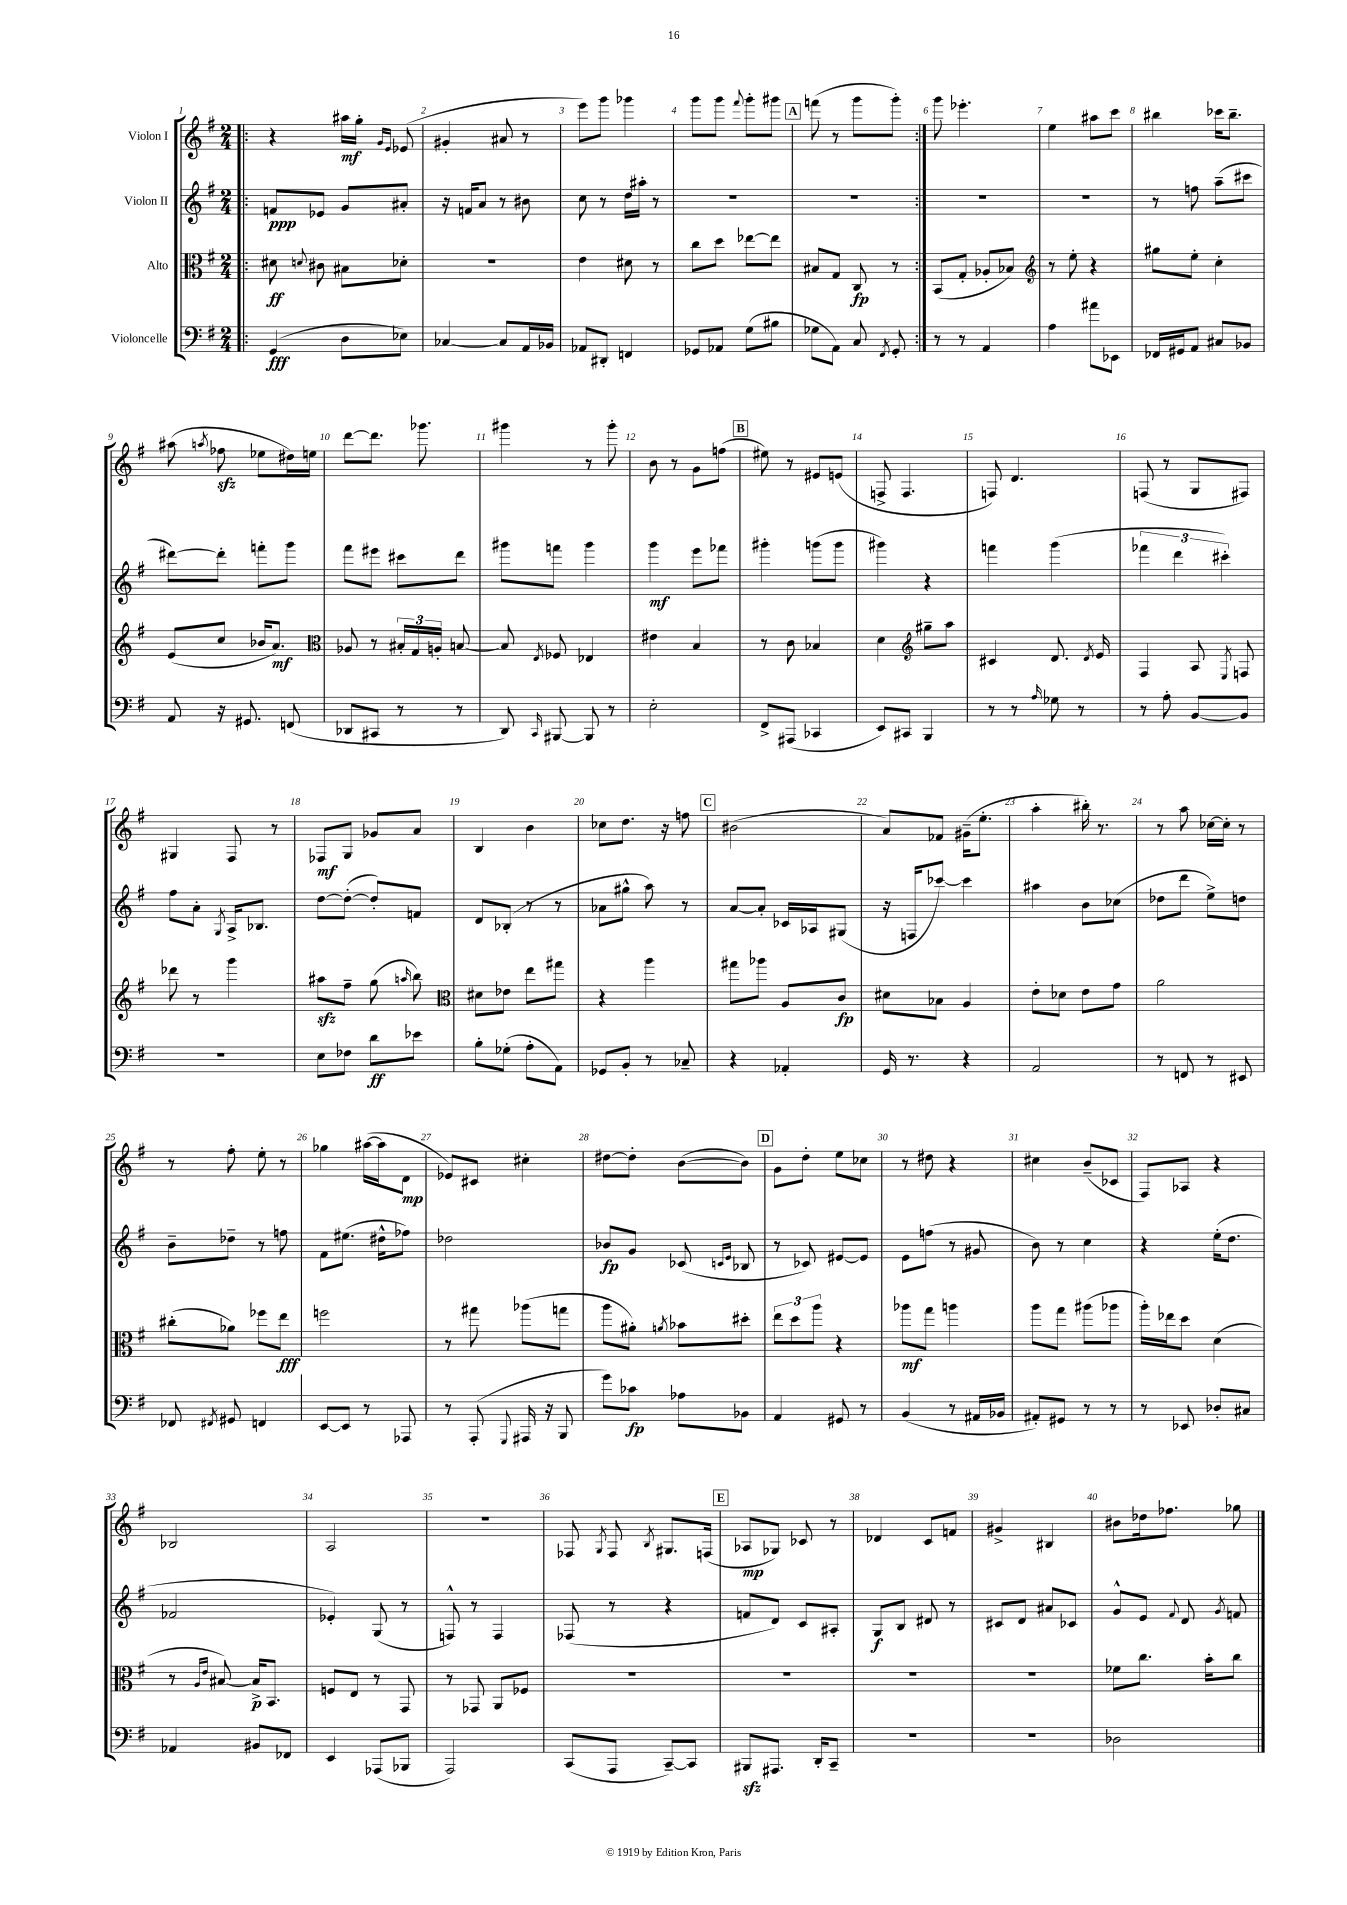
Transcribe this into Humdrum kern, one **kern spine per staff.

**kern	**dynam	**kern	**dynam	**kern	**dynam	**kern	**dynam
*part4	*part4	*part3	*part3	*part2	*part2	*part1	*part1
*staff4	*staff4	*staff3	*staff3	*staff2	*staff2	*staff1	*staff1
*I"Violoncelle	*	*I"Alto	*	*I"Violon II	*	*I"Violon I	*
*clefF4	*	*clefC3	*	*clefG2	*	*clefG2	*
*k[f#]	*	*k[f#]	*	*k[f#]	*	*k[f#]	*
*M2/4	*	*M2/4	*	*M2/4	*	*M2/4	*
=1!|:	=1!|:	=1!|:	=1!|:	=1!|:	=1!|:	=1!|:	=1!|:
(4GG/	fff	8d#X\	ff	8fn/L	ppp	4r	.
.	.	8qqdn/	.	.	.	.	.
.	.	8c#X\	.	8e-X/J	.	.	.
8D\L	.	8B#X\L	.	8g/L	.	16aa#X\LL	mf
.	.	.	.	.	.	16gg'\JJ	.
.	.	.	.	.	.	16qqg/LL	.
.	.	.	.	.	.	16qqe/JJ	.
8E-X\J)	.	8d-X'\J	.	8a#X'/J	.	(8e-X/	.
=2	=2	=2	=2	=2	=2	=2	=2
[4C-X/	.	2r	.	16r	.	4g#X'/	.
.	.	.	.	16fn/KL	.	.	.
.	.	.	.	8a/J	.	.	.
8C-/L]	.	.	.	8r	.	8a#X/	.
16AA/L	.	.	.	8b#X\	.	8r	.
16BB-X/JJ	.	.	.	.	.	.	.
=3	=3	=3	=3	=3	=3	=3	=3
8AA-X/L	.	4e\	.	8cc\	.	8eee\L)	.
8DD#X'/J	.	.	.	8r	.	8ggg\J	.
4FFn/	.	8d#X\	.	16dd\LL	.	4ggg-X\	.
.	.	.	.	16aa#X'\JJ	.	.	.
.	.	8r	.	8r	.	.	.
=4	=4	=4	=4	=4	=4	=4	=4
8GG-X/L	.	8cc\L	.	2r	.	8ggg\L	.
8AA-X/J	.	8dd\J	.	.	.	8ggg\J	.
.	.	.	.	.	.	8qqfff#/	.
(8G\L	.	[8ee-X\L	.	.	.	8ggg'\L	.
8B#X\J	.	8ee-\J]	.	.	.	8ggg#X\J	.
!!LO:REH:place=s1:t=A
=5	=5	=5	=5	=5	=5	=5	=5
8G-X\L	.	8B#X/L	.	2r	.	(8fffn\	.
8AA\J)	.	8G/J	.	.	.	8r	.
8C/	.	8C/	fp	.	.	8ggg\L	.
8qFF#/	.	.	.	.	.	.	.
8GG'/	.	8r	.	.	.	8ggg'\J)	.
=6:|!	=6:|!	=6:|!	=6:|!	=6:|!	=6:|!	=6:|!	=6:|!
8r	.	(8BB/L	.	2r	.	8ggg\	.
8r	.	8G'/J	.	.	.	4.eee-X'\	.
4AA/	.	8A-X'/L	.	.	.	.	.
.	.	8B-X/J)	.	.	.	.	.
=7	=7	=7	=7	=7	=7	=7	=7
*	*	*clefG2	*	*	*	*	*
4A\	.	8r	.	2r	.	4ee\	.
.	.	8ee'\	.	.	.	.	.
8a#X\L	.	4r	.	.	.	8aa#X\L	.
8EE-X\J	.	.	.	.	.	8ccc\J	.
=8	=8	=8	=8	=8	=8	=8	=8
16FF-X/LL	.	8gg#X\L	.	8r	.	4bb#X\	.
16GG#X/J	.	.	.	.	.	.	.
8AA/J	.	8ee'\J	.	8ffn\	.	.	.
8C#X/L	.	4cc'\	.	(8aa~\L	.	16ccc-X\KL	.
.	.	.	.	.	.	8.bb#~\J	.
8BB-X/J	.	.	.	8ccc#X\J	.	.	.
!!LO:LB:g=z
=9	=9	=9	=9	=9	=9	=9	=9
8AA/	.	(8e/L	.	[8ddd#X\L)	.	(8aa#X\	.
.	.	.	.	.	.	8qaan/	.
16r	.	8cc/J	.	8ddd#'\J]	.	8ff-Xzz\	.
8.GG#X/	.	.	.	.	.	.	.
.	.	16b-X/KL	.	8fffn'\L	.	8ee-X\L	.
.	.	8.a/J)	mf	.	.	.	.
(8FFn/	.	.	.	8ggg\J	.	16dd#X\L)	.
.	.	.	.	.	.	16een\JJ	.
=10	=10	=10	=10	=10	=10	=10	=10
*	*	*clefC3	*	*	*	*	*
8DD-X/L	.	8A-X/	.	8fff#\L	.	[8ddd\L	.
8CC#X/J	.	8r	.	8eee#X\J	.	8.ddd\J]	.
8r	.	24B#X'/LL	.	8ccc#X\L	.	.	.
.	.	24G/	.	.	.	.	.
.	.	.	.	.	.	8.ggg-X\	.
.	.	24An'/JJ	.	.	.	.	.
8r	.	[8Bn/	.	8ddd\J	.	.	.
=11	=11	=11	=11	=11	=11	=11	=11
8DD/)	.	8B/]	.	8ggg#X\L	.	4ggg#X\	.
16qqCC/	.	8qE/	.	.	.	.	.
[8BBB#X/	.	8F-X/	.	8fffn\J	.	.	.
8BBB#/]	.	4E-X/	.	4ggg#\	.	8r	.
8r	.	.	.	.	.	8ggg#'\	.
=12	=12	=12	=12	=12	=12	=12	=12
2E'\	.	4e#X\	.	4ggg\	mf	8b\	.
.	.	.	.	.	.	8r	.
.	.	4B/	.	8eee\L	.	8g\L	.
.	.	.	.	8fff-X\J	.	(8ffn\J	.
!!LO:REH:place=s1:t=B
=13	=13	=13	=13	=13	=13	=13	=13
8FF#^/L	.	8r	.	4ggg#X'\	.	8ee#X\)	.
(8AAA#X/J	.	8c\	.	.	.	8r	.
4CC-X/	.	4B-X/	.	(8gggn\L	.	8e#X/L	.
.	.	.	.	8ggg\J	.	(8en/J	.
=14	=14	=14	=14	=14	=14	=14	=14
8EE/L)	.	4d\	.	4ggg#X\)	.	8Fn^/	.
8CC#X/J	.	.	.	.	.	4.F/	.
*	*	*clefG2	*	*	*	*	*
4BBB/	.	8gg#X~\L	.	4r	.	.	.
.	.	8aa\J	.	.	.	.	.
=15	=15	=15	=15	=15	=15	=15	=15
8r	.	4c#X/	.	4fffn\	.	8Fn/)	.
8r	.	.	.	.	.	4.d/	.
16qqA/	.	.	.	.	.	.	.
8G-X\	.	8.d/	.	(4ggg\	.	.	.
8r	.	.	.	.	.	.	.
.	.	8qd/	.	.	.	.	.
.	.	16e/	.	.	.	.	.
=16	=16	=16	=16	=16	=16	=16	=16
8r	.	4F#/	.	6fff-X\	.	(8Fn/	.
8A'\	.	.	.	.	.	8r	.
.	.	.	.	6ddd\	.	.	.
[8BB/L	.	8A/	.	.	.	8G/L	.
.	.	.	.	6ccc#X'\)	.	.	.
.	.	8qE/	.	.	.	.	.
8BB/J]	.	8Fn/	.	.	.	8F#X/J)	.
!!LO:LB:g=z
=17	=17	=17	=17	=17	=17	=17	=17
2r	.	8ddd-X\	.	8ff#\L	.	4G#X/	.
.	.	8r	.	8a'\J	.	.	.
.	.	.	.	8qG/	.	.	.
.	.	4ggg\	.	16A^/KL	.	8F#/	.
.	.	.	.	8.B-X/J	.	.	.
.	.	.	.	.	.	8r	.
=18	=18	=18	=18	=18	=18	=18	=18
8E\L	.	8aa#Xzz\L	.	[8dd\L	.	8F-X/L	mf
8F-X\J	.	8ff#~\J	.	(8dd'\J_	.	8G/J	.
8d\L	ff	(8gg\	.	8dd'/L])	.	8g-X/L	.
.	.	16qqaan/	.	.	.	.	.
8e-X\J	.	8bb\)	.	8fn/J	.	8a/J	.
=19	=19	=19	=19	=19	=19	=19	=19
*	*	*clefC3	*	*	*	*	*
8B'\L	.	8d#X\L	.	8d/L	.	4B/	.
(8G-X'\J	.	8e-X\J	.	(8B-X'/J	.	.	.
8A'\L	.	8ee\L	.	8r	.	4b\	.
8AA\J)	.	8gg#X\J	.	8r	.	.	.
=20	=20	=20	=20	=20	=20	=20	=20
8GG-X/L	.	4r	.	8a-X\L	.	8cc-X\L	.
8BB'/J	.	.	.	8gg#X^^\J	.	8.dd\J	.
8r	.	4aa\	.	8aa\)	.	.	.
.	.	.	.	.	.	16r	.
8C-X~/	.	.	.	8r	.	8ffn\	.
!!LO:REH:place=s1:t=C
=21	=21	=21	=21	=21	=21	=21	=21
4r	.	8gg#X\L	.	[8a/L	.	(2b#X\	.
.	.	8aa-X\J	.	8a'/J]	.	.	.
4AA-X'/	.	8A/L	.	16c-X/LL	.	.	.
.	.	.	.	16A-X/J	.	.	.
.	.	8c/J	fp	(8G#X/J	.	.	.
=22	=22	=22	=22	=22	=22	=22	=22
16GG/	.	8d#X\L	.	16r	.	8a/L)	.
8.r	.	.	.	16Fn/KL	.	.	.
.	.	8B-X\J	.	[8ccc-X/J)	.	8f-X/J	.
4r	.	4A/	.	4ccc-\]	.	(16g#X~\KL	.
.	.	.	.	.	.	8.ee'\J	.
=23	=23	=23	=23	=23	=23	=23	=23
2AA/	.	8e'\L	.	4aa#X\	.	4aa'\	.
.	.	8d-X\J	.	.	.	.	.
.	.	8e\L	.	8b\L	.	16bb#X'\)	.
.	.	.	.	.	.	8.r	.
.	.	8g\J	.	(8cc-X\J	.	.	.
=24	=24	=24	=24	=24	=24	=24	=24
8r	.	2a\	.	8dd-X\L	.	8r	.
8FFn/	.	.	.	8ddd\J	.	8aa\	.
8r	.	.	.	8ee^\L)	.	[16cc-X\LL	.
.	.	.	.	.	.	16cc-'\JJ]	.
8EE#X/	.	.	.	8ddn\J	.	8r	.
!!LO:LB:g=z
=25	=25	=25	=25	=25	=25	=25	=25
8FF-X/	.	(8cc#X'\L	.	8b~\L	.	8r	.
8qFF#X/	.	.	.	.	.	.	.
8GG#X/	.	8a-X\J)	.	8dd-X~\J	.	8ff#'\	.
4FFn/	.	8ff-X\L	.	8r	.	8ee'\	.
.	.	8ee\J	fff	8ffn\	.	8r	.
=26	=26	=26	=26	=26	=26	=26	=26
[8EE/L	.	2ffn\	.	8f#\L	.	4gg-X\	.
8EE/J]	.	.	.	(8.ee#X\J	.	.	.
8r	.	.	.	.	.	([16aa#X\LL	.
.	.	.	.	16dd#X^^\KL	.	16aa#\J]	.
8AAA-X/	.	.	.	8ff-X\J)	.	8d\J	mp
=27	=27	=27	=27	=27	=27	=27	=27
8r	.	8r	.	2dd-X\	.	8e-X/L)	.
(8AAA'/	.	8gg#X\	.	.	.	8c#X/J	.
8qqGGG/	.	.	.	.	.	.	.
16AAA#X/	.	(8aa-X\L	.	.	.	4cc#X'\	.
16r	.	.	.	.	.	.	.
8BBB/	.	8ggn\J	.	.	.	.	.
=28	=28	=28	=28	=28	=28	=28	=28
8g\L)	.	8aa\L	.	8b-X/L	fp	[8dd#X\L	.
8c-X\J	fp	8a#X'\J)	.	8g/J	.	8dd#'\J]	.
.	.	8qan/	.	.	.	.	.
8A-X\L	.	8b-X\L	.	(8c-X/	.	([8b\L	.
.	.	.	.	16qqcn/LL	.	.	.
.	.	.	.	16qqe/JJ	.	.	.
8BB-X\J	.	8dd#X'\J	.	8B-X/	.	8b\J])	.
!!LO:REH:place=s1:t=D
=29	=29	=29	=29	=29	=29	=29	=29
4AA/	.	12ee\L	.	8r	.	8g\L	.
.	.	12dd\	.	.	.	.	.
.	.	.	.	8c-X/)	.	8dd'\J	.
.	.	12aa\J	.	.	.	.	.
8GG#X/	.	4r	.	[8e#X/L	.	8ee\L	.
8r	.	.	.	8e#/J]	.	8cc-X\J	.
=30	=30	=30	=30	=30	=30	=30	=30
(4BB/	.	8aa-X\L	mf	8e\L	.	8r	.
.	.	8gg\J	.	(8ffn\J	.	8dd#X\	.
8r	.	4aan\	.	8r	.	4r	.
16AA#X/LL	.	.	.	8g#X/	.	.	.
16BB-X/JJ	.	.	.	.	.	.	.
=31	=31	=31	=31	=31	=31	=31	=31
8AA#X'/L)	.	8aa\L	.	8b\)	.	4cc#X\	.
8GG#X/J	.	8gg\J	.	8r	.	.	.
8r	.	(8aa#X\L	.	4cc\	.	(8b~/L	.
8r	.	8aa-X\J	.	.	.	8c-X/J	.
=32	=32	=32	=32	=32	=32	=32	=32
8r	.	16aa'\LL)	.	4r	.	8F#/L)	.
.	.	16ee-X\J	.	.	.	.	.
8EE-X/	.	8dd\J	.	.	.	8A-X/J	.
8D-X'/L	.	(4d\	.	(16ee'\KL	.	4r	.
.	.	.	.	8.dd\J	.	.	.
8C#X/J	.	.	.	.	.	.	.
!!LO:LB:g=z
=33	=33	=33	=33	=33	=33	=33	=33
4AA-X/	.	8r	.	2f-X/	.	2B-X/	.
.	.	16qqA/LL	.	.	.	.	.
.	.	16qqe/JJ	.	.	.	.	.
.	.	[8B#X/)	.	.	.	.	.
8BB#X/L	.	16B#^/KL]	p	.	.	.	.
.	.	8.BB/J	.	.	.	.	.
8FF-X/J	.	.	.	.	.	.	.
=34	=34	=34	=34	=34	=34	=34	=34
4EE/	.	8Fn/L	.	4e-X'/)	.	2A/	.
.	.	8E/J	.	.	.	.	.
(8AAA-X/L	.	8r	.	(8G/	.	.	.
8BBB-X/J	.	8GG/	.	8r	.	.	.
=35	=35	=35	=35	=35	=35	=35	=35
2AAA/)	.	8r	.	8Fn^^/)	.	2r	.
.	.	8GG-X/	.	8r	.	.	.
.	.	8AA/L	.	4F/	.	.	.
.	.	8F-X/J	.	.	.	.	.
=36	=36	=36	=36	=36	=36	=36	=36
(8CC/L	.	2r	.	(8F-X/	.	8F-X/	.
.	.	.	.	.	.	8qG/	.
8AAA/J	.	.	.	8r	.	8F-/	.
.	.	.	.	.	.	8qB/	.
[8CC~/L)	.	.	.	4r	.	8.G#X/L	.
8CC/J]	.	.	.	.	.	.	.
.	.	.	.	.	.	(16Fn/Jk	.
!!LO:REH:place=s1:t=E
=37	=37	=37	=37	=37	=37	=37	=37
8BBB#Xzz/L	.	2r	.	8fn/L	.	8A-X/L	mp
8.AAA#X/J	.	.	.	8d/J)	.	8G-X/J)	.
.	.	.	.	8c/L	.	8c-X/	.
16DD'/KL	.	.	.	.	.	.	.
8CC~/J	.	.	.	8A#X'/J	.	8r	.
=38	=38	=38	=38	=38	=38	=38	=38
2r	.	2r	.	8G/L	f	4d-X/	.
.	.	.	.	8B/J	.	.	.
.	.	.	.	8d#X/	.	8c/L	.
.	.	.	.	8r	.	8fn/J	.
=39	=39	=39	=39	=39	=39	=39	=39
2r	.	2r	.	8c#X/L	.	4g#X^/	.
.	.	.	.	8d/J	.	.	.
.	.	.	.	8a#X/L	.	4B#X/	.
.	.	.	.	8c-X/J	.	.	.
=40	=40	=40	=40	=40	=40	=40	=40
2D-X\	.	8f-X\L	.	8g^^/L	.	8b#X\L	.
.	.	8.cc\J	.	8e/J	.	16dd-X\k	.
.	.	.	.	.	.	8.ff-X\J	.
.	.	.	.	8qqf#/	.	.	.
.	.	.	.	8d/	.	.	.
.	.	16b'\KL	.	.	.	.	.
.	.	.	.	8qg/	.	.	.
.	.	8cc\J	.	8fn/	.	8gg-X\	.
==	==	==	==	==	==	==	==
*-	*-	*-	*-	*-	*-	*-	*-
